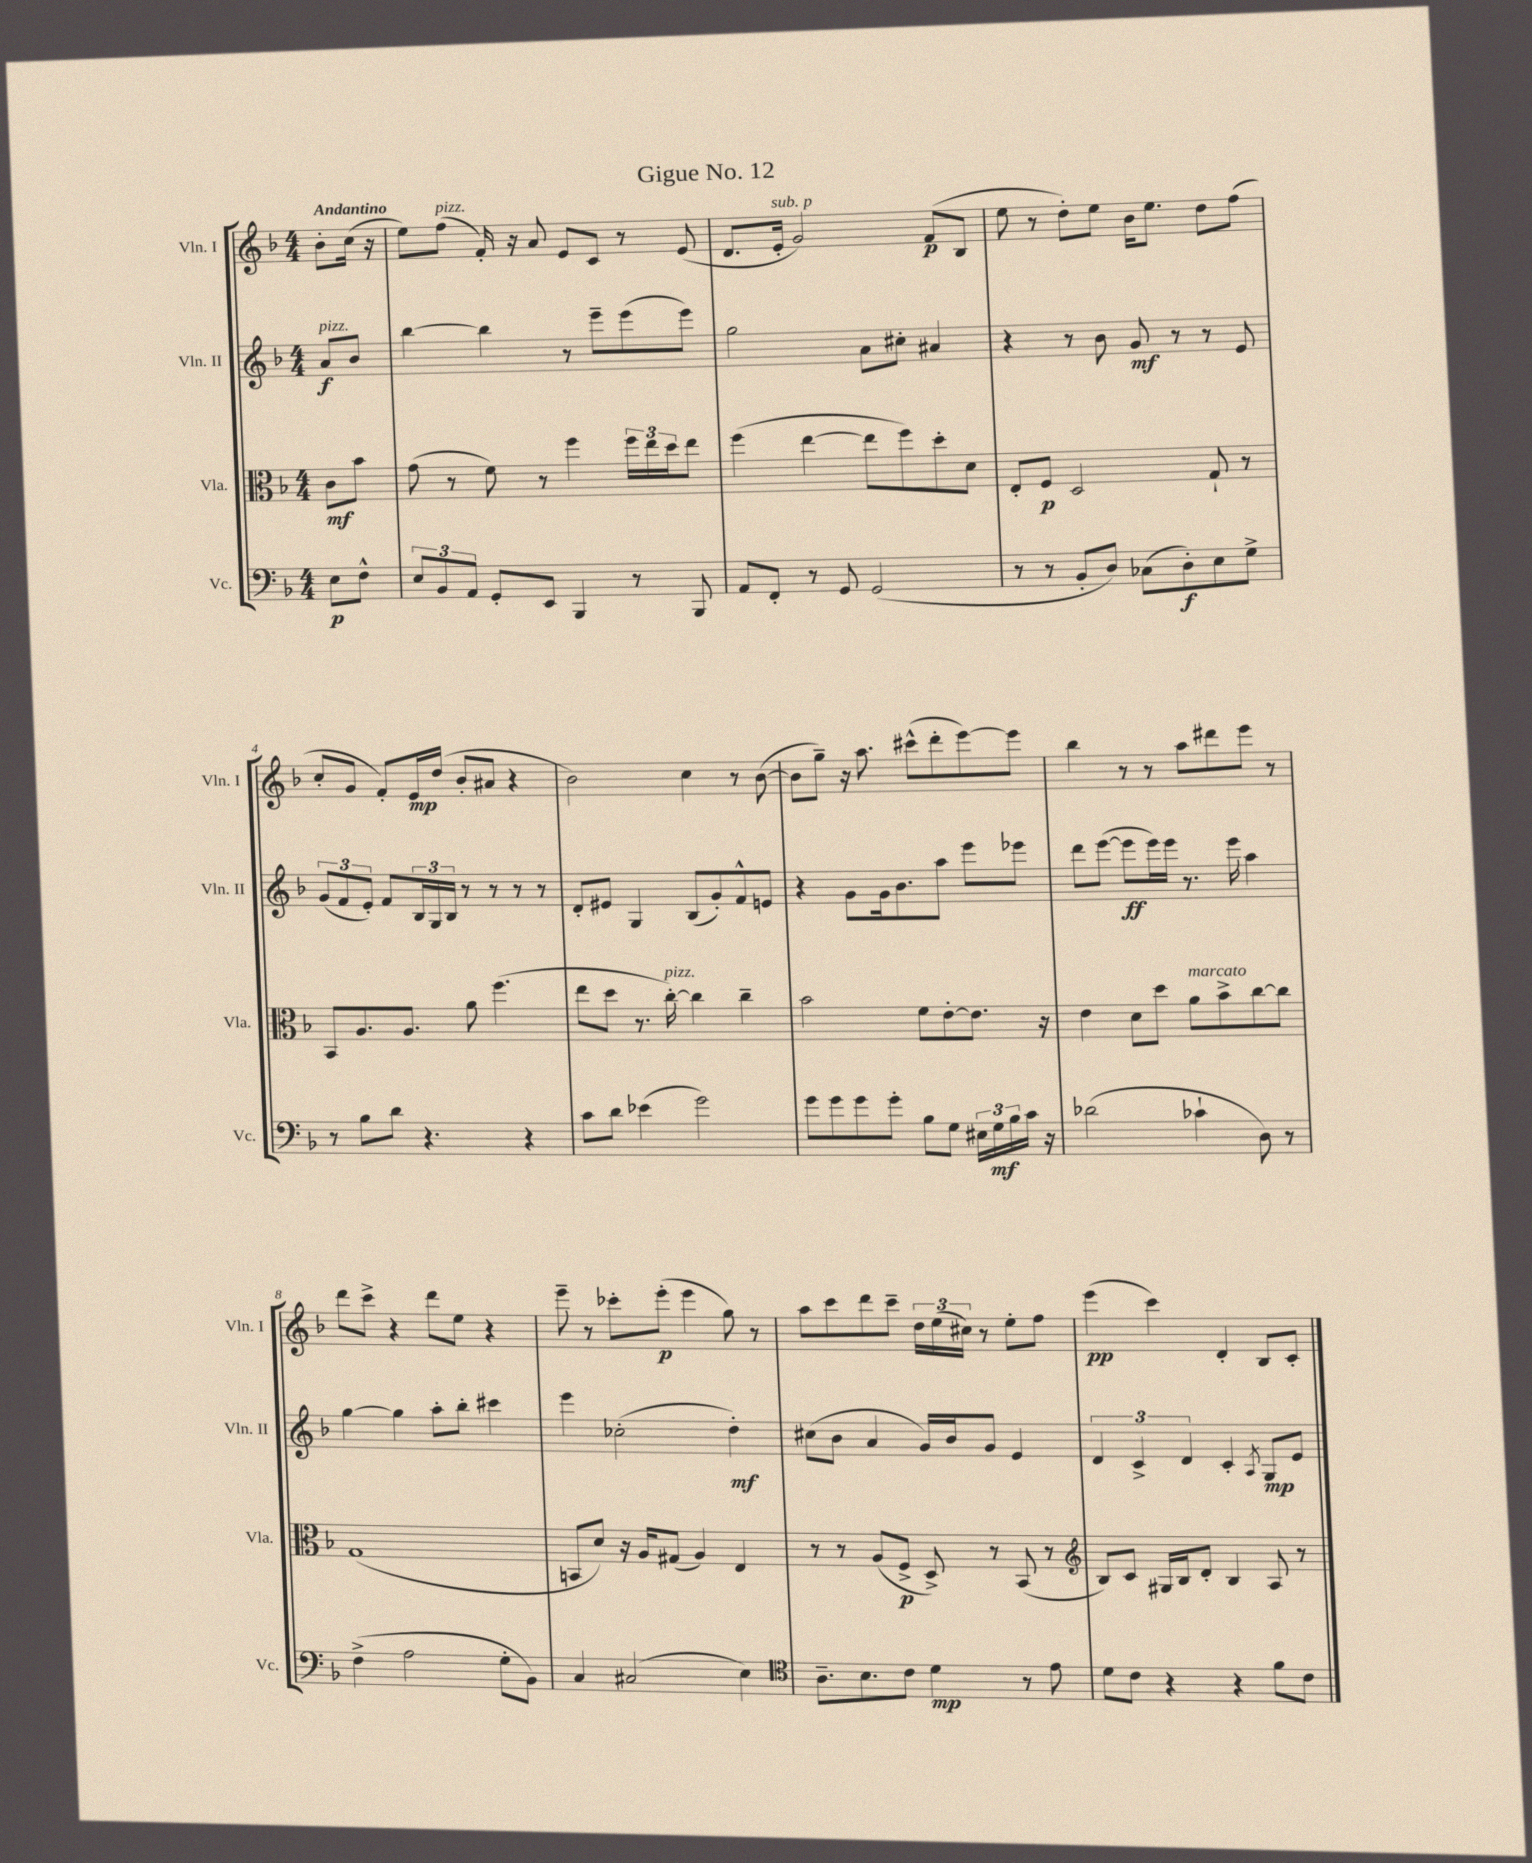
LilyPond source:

\header { title = "Gigue No. 12" }
<<
\new StaffGroup <<
\new Staff = "s0" \with { instrumentName = "Vln. I" shortInstrumentName = "Vln. I" } {
    \clef treble \key f \major \numericTimeSignature \time 4/4 \partial 4 \tempo "Andantino"
    bes'8-. c''16( r16 |
    e''8) f''8^\markup { \italic "pizz." }( f'16-.) r16 a'8 e'8 c'8 r8 e'8( |
    d'8. e'16-.^\markup { \italic "sub. p" } g'2) f'8\p( bes8 |
    e''8 r8 d''8-.) e''8 bes'16 e''8. d''8 f''8( |
    c''8-. g'8 f'8-.) e'16\mp d''16( bes'8-. ais'8 r4 |
    bes'2) c''4 r8 bes'8~( |
    bes'8 g''8--) r16 a''8. cis'''8-^( d'''8-. e'''8~) e'''8 |
    bes''4 r8 r8 a''8 dis'''8 e'''8 r8 |
    d'''8 c'''8-> r4 d'''8 e''8 r4 |
    e'''8-- r8 ces'''8-. e'''8-.\p( e'''4 g''8) r8 |
    a''8 c'''8 d'''8 c'''8-- \tuplet 3/2 { d''16 e''16( cis''16) } r8 e''8-. f''8 |
    e'''4\pp( c'''4) d'4-. bes8 c'8-. \bar "|." |
}
\new Staff = "s1" \with { instrumentName = "Vln. II" shortInstrumentName = "Vln. II" } {
    \clef treble \key f \major \numericTimeSignature \time 4/4 \partial 4
    a'8\f^\markup { \italic "pizz." } bes'8 |
    bes''4~ bes''4 r8 e'''8-- e'''8( e'''8) |
    g''2 a'8 cis''8-. ais'4 |
    r4 r8 bes'8 g'8\mf r8 r8 e'8 |
    \tuplet 3/2 { g'8( f'8 e'8-.) } f'8 \tuplet 3/2 { bes16 g16 bes16 } r8 r8 r8 r8 |
    d'8-. eis'8 g4 bes8( g'8-.) f'8-^ e'8 |
    r4 g'8 g'16 bes'8. a''8 e'''8 ees'''8 |
    d'''8 e'''8~( e'''8\ff e'''16) e'''16 r8. e'''16 a''4 |
    g''4~ g''4 a''8-. bes''8-. cis'''4 |
    e'''4 ces''2-.( d''4-.\mf) |
    cis''8( bes'8 a'4 g'16) bes'16 g'8 e'4 |
    \tuplet 3/2 { d'4 c'4-> d'4 } c'4-. \acciaccatura { a8 } g8\mp e'8 \bar "|." |
}
\new Staff = "s2" \with { instrumentName = "Vla." shortInstrumentName = "Vla." } {
    \clef alto \key f \major \numericTimeSignature \time 4/4 \partial 4
    c'8\mf bes'8 |
    g'8( r8 f'8) r8 f''4 \tuplet 3/2 { f''16 e''16 d''16 } e''8 |
    f''4( e''4~ e''8 f''8) d''8-. d'8 |
    e8-. f8\p d2 g8-! r8 |
    bes,8 a8. a8. a'8 f''4.( |
    e''8 d''8 r8. c''16~-.^\markup { \italic "pizz." }) c''4 c''4-- |
    bes'2 f'8 e'8~-. e'8. r16 |
    e'4 d'8 d''8 a'8^\markup { \italic "marcato" } bes'8-> c''8~ c''8 |
    g1( |
    b,8 d'8) r16 a16 gis8( a4) e4 |
    r8 r8 a8( f8->\p d8->) r8 bes,8( r8 |
    \clef treble bes8) c'8 gis16 bes16 d'8-. bes4 a8 r8 \bar "|." |
}
\new Staff = "s3" \with { instrumentName = "Vc." shortInstrumentName = "Vc." } {
    \clef bass \key f \major \numericTimeSignature \time 4/4 \partial 4
    e8\p f8-^ |
    \tuplet 3/2 { e8 bes,8 a,8 } g,8-. e,8 bes,,4 r8 bes,,8 |
    a,8 f,8-. r8 g,8 g,2( |
    r8 r8 bes,8-. d8) ces8( d8-.\f) e8 g8-> |
    r8 bes8 d'8 r4. r4 |
    c'8 d'8 ees'4( g'2) |
    g'8 g'8 g'8 g'8-. bes8 g8 \tuplet 3/2 { eis16 g16\mf bes16 } c'16 r16 |
    des'2( ces'4-! d8) r8 |
    f4->( a2 g8-. bes,8) |
    c4 cis2( e4) |
    \clef tenor a8.-- bes8. c'8 d'4\mp r8 e'8 |
    d'8 c'8 r4 r4 f'8 c'8 \bar "|." |
}
>>
>>
